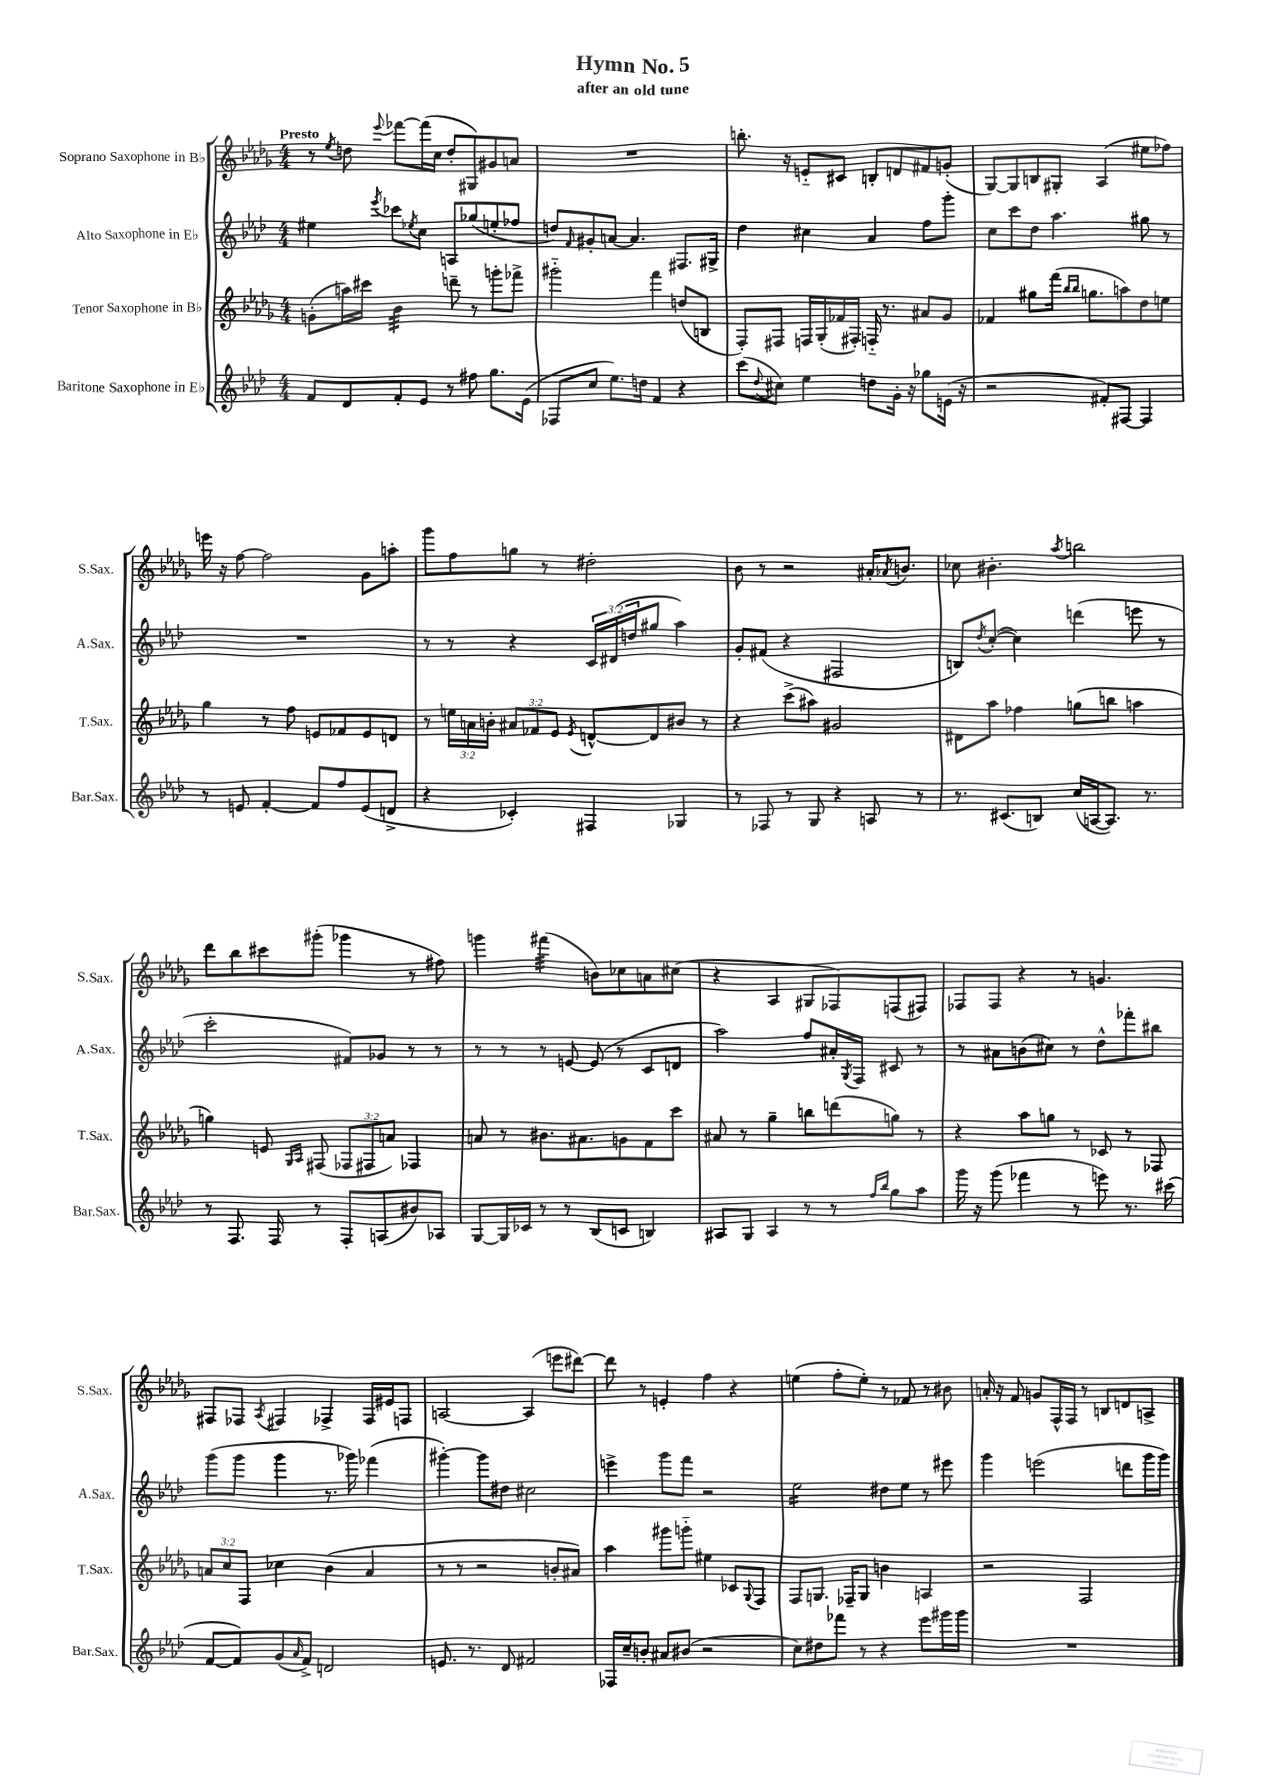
\header { title = "Hymn No. 5" subtitle = "after an old tune" }
<<
\new StaffGroup <<
\new Staff = "s0" \with { instrumentName = "Soprano Saxophone in Bb" shortInstrumentName = "S.Sax." } {
    \clef treble \key des \major \numericTimeSignature \time 4/4 \tempo "Presto"
    r8 \acciaccatura { ees''8 } d''8 \appoggiatura { ees'''8 } fes'''8~ fes'''16( c''16 d''8-. gis8) gis'8 a'8 |
    R1 |
    b''8.-. r16 e'8-_ cis'8 b8-. d'8 fis'8 g'8-.( |
    ges8~) ges8 b8 gis8-. aes4( eis''8 fes''8) |
    e'''16 r16 f''8~ f''2 ges'8 a''8-. |
    ges'''8 f''8 g''8 r8 dis''2-. |
    bes'8 r8 r2 ais'16-. \acciaccatura { aes'8 } b'8. |
    ces''8 bis'4.-. \acciaccatura { aes''8 } b''2 |
    des'''8 bes''8 cis'''8 gis'''8-.( ges'''4 r8 fis''8) |
    g'''4 fis'''4:32( b'8) ces''8 a'8 cis''8( |
    r4 aes4 gis8 fes8) f8( fis8) |
    fes8 fes8 r4 r8 g'4. |
    fis8 fes8 \acciaccatura { aes8 } fis4 fes4-> fes16 eis'16 f8 |
    a2~ a4( e'''8 dis'''8~) |
    dis'''8 r8 e'4-. f''4 r4 |
    e''4( f''8-. e''8-.) r8 fes'8 r8 bis'8 |
    a'16-. r16 f'8 g'8 f16-^ f16 r8 b8 d'8 a8-> \bar "|." |
}
\new Staff = "s1" \with { instrumentName = "Alto Saxophone in Eb" shortInstrumentName = "A.Sax." } {
    \clef treble \key aes \major \numericTimeSignature \time 4/4 \override Staff.TupletNumber.text = #tuplet-number::calc-fraction-text
    eis''4 \acciaccatura { ees'''8 } ces'''8 \acciaccatura { ees''8 } c''8 a8 ges''8( e''8-. fes''8 |
    d''8) \grace { f'16 } gis'8-. a'8~ a'4. fis8. gis16-> |
    des''4 cis''4 aes'4 f''8 g'''8-. |
    c''8 c'''8 des''8 aes''4. gis''8 r8 |
    R1 |
    r8 r8 r4 \tuplet 3/2 { c'16 dis'16( d''16 } gis''8 aes''4) |
    g'8-. fis'8( r4 fis2 |
    b8) \acciaccatura { des''8 } c''8~-.( c''4) d'''4( e'''8 r8 |
    c'''2-. fis'8) ges'8 r8 r8 |
    r8 r8 r8 e'8~ e'8( r8 c'8 d'8 |
    aes''2) f''8 ais'16-. \acciaccatura { g8 } f16 cis'8 r8 |
    r8 ais'8 b'8( cis''8) r8 des''8-^ fes'''8-. bis''8 |
    g'''8( g'''8 g'''4 r8. ges'''16) fes'''4( |
    gis'''4~-.) gis'''8 dis''8 cis''2 |
    e'''4-> g'''8 f'''8 r2 |
    ees''2:16 dis''8 ees''8 r8 eis'''8 |
    g'''4 e'''2( d'''8 g'''16 g'''16) \bar "|." |
}
\new Staff = "s2" \with { instrumentName = "Tenor Saxophone in Bb" shortInstrumentName = "T.Sax." } {
    \clef treble \key des \major \numericTimeSignature \time 4/4 \override Staff.TupletNumber.text = #tuplet-number::calc-fraction-text
    g'8-.( a''16) cis'''16 bes'4:32 d'''8-- r8 g'''8-. fes'''8-> |
    gis'''2-_ f'''4 d''8( b8 |
    f8-.) fis8 f16 ges16-.( fes'16 fis16-.) f16-_ r8. ais'8 ges'8 |
    fes'4 gis''8 f'''16( \grace { bes''16 bes''16 } g''8. a''8) des''8 e''8 |
    ges''4 r8 f''8 e'8 fes'8 e'8 d'8 |
    r8 \tuplet 3/2 { e''16 a'16 b'16-. } \tuplet 3/2 { ais'8 fes'8 ees'8 } \acciaccatura { ees'8 } d'8~-^ d'8 bis'8 r8 |
    r4 c'''8->( ais''8) gis'2 |
    dis'8 aes''8 fes''4 g''8( b''8 a''4 |
    g''4) e'8 \grace { ges16 aes16 } fis8( \tuplet 3/2 { fes8 fis8 a'8) } fes4 |
    a'8 r8 bis'8. ais'8. g'8 f'8 c'''8 |
    ais'8 r8 ges''4-- b''8 d'''8( g''8) r8 |
    r4 aes''8 g''8 r8 ces'8 r8 fes8 |
    \tuplet 3/2 { a'8 c''8 f8 } ces''4 bes'4( a'4 |
    r8 r8 r2 b'8-. ais'8) |
    aes''4 gis'''8 g'''8-_ eis''4 ces'8 \appoggiatura { ges8 } f8 |
    f8 g8. fes16-- g8 b'4 a4 |
    r2 f2 \bar "|." |
}
\new Staff = "s3" \with { instrumentName = "Baritone Saxophone in Eb" shortInstrumentName = "Bar.Sax." } {
    \clef treble \key aes \major \numericTimeSignature \time 4/4
    f'8 des'8 f'8-. ees'8 r8 fis''8 g''8. ees'16( |
    fes8 c''8 ees''8.) d''16 f'4 r4 |
    c'''8( \appoggiatura { des''8 } cis''8) ees''4 d''8 g'16-. r16 ges''8 e'16( r16 |
    r2 fis'8-.) fis8~ fis4 |
    r8 e'8 f'4~-. f'8 f''8 e'8( d'8-> |
    r4 ces'4-.) fis4 ges4 |
    r8 fes8 r8 g8 r4 a8 r8 |
    r8. cis'8.( b8) c''16( a16~ a8.) r8. |
    r8 f8. f16 r8 f8-. a8( bis'8) aes8 |
    g8~ g16 ces'16 r8 r8 bes8( c'8 b4) |
    ais8 g8 ais4 r8 r8 \grace { f''16 bes''16 } g''8 aes''8 |
    g'''16 r16 g'''8( fes'''4 r8 e'''8) r8. cis'''16( |
    f'8~ f'8) g'8( \grace { aes'16 } f'8->) d'2 |
    e'8. r8. des'8 fis'2 |
    fes16 c''16-- b'8-. ais'8 bis'8( r2 |
    c''8) dis''8 fes'''8 r8 r4 ees'''8 gis'''16 gis'''16 |
    R1 \bar "|." |
}
>>
>>
\layout { \context { \Score \remove "Bar_number_engraver" } }
